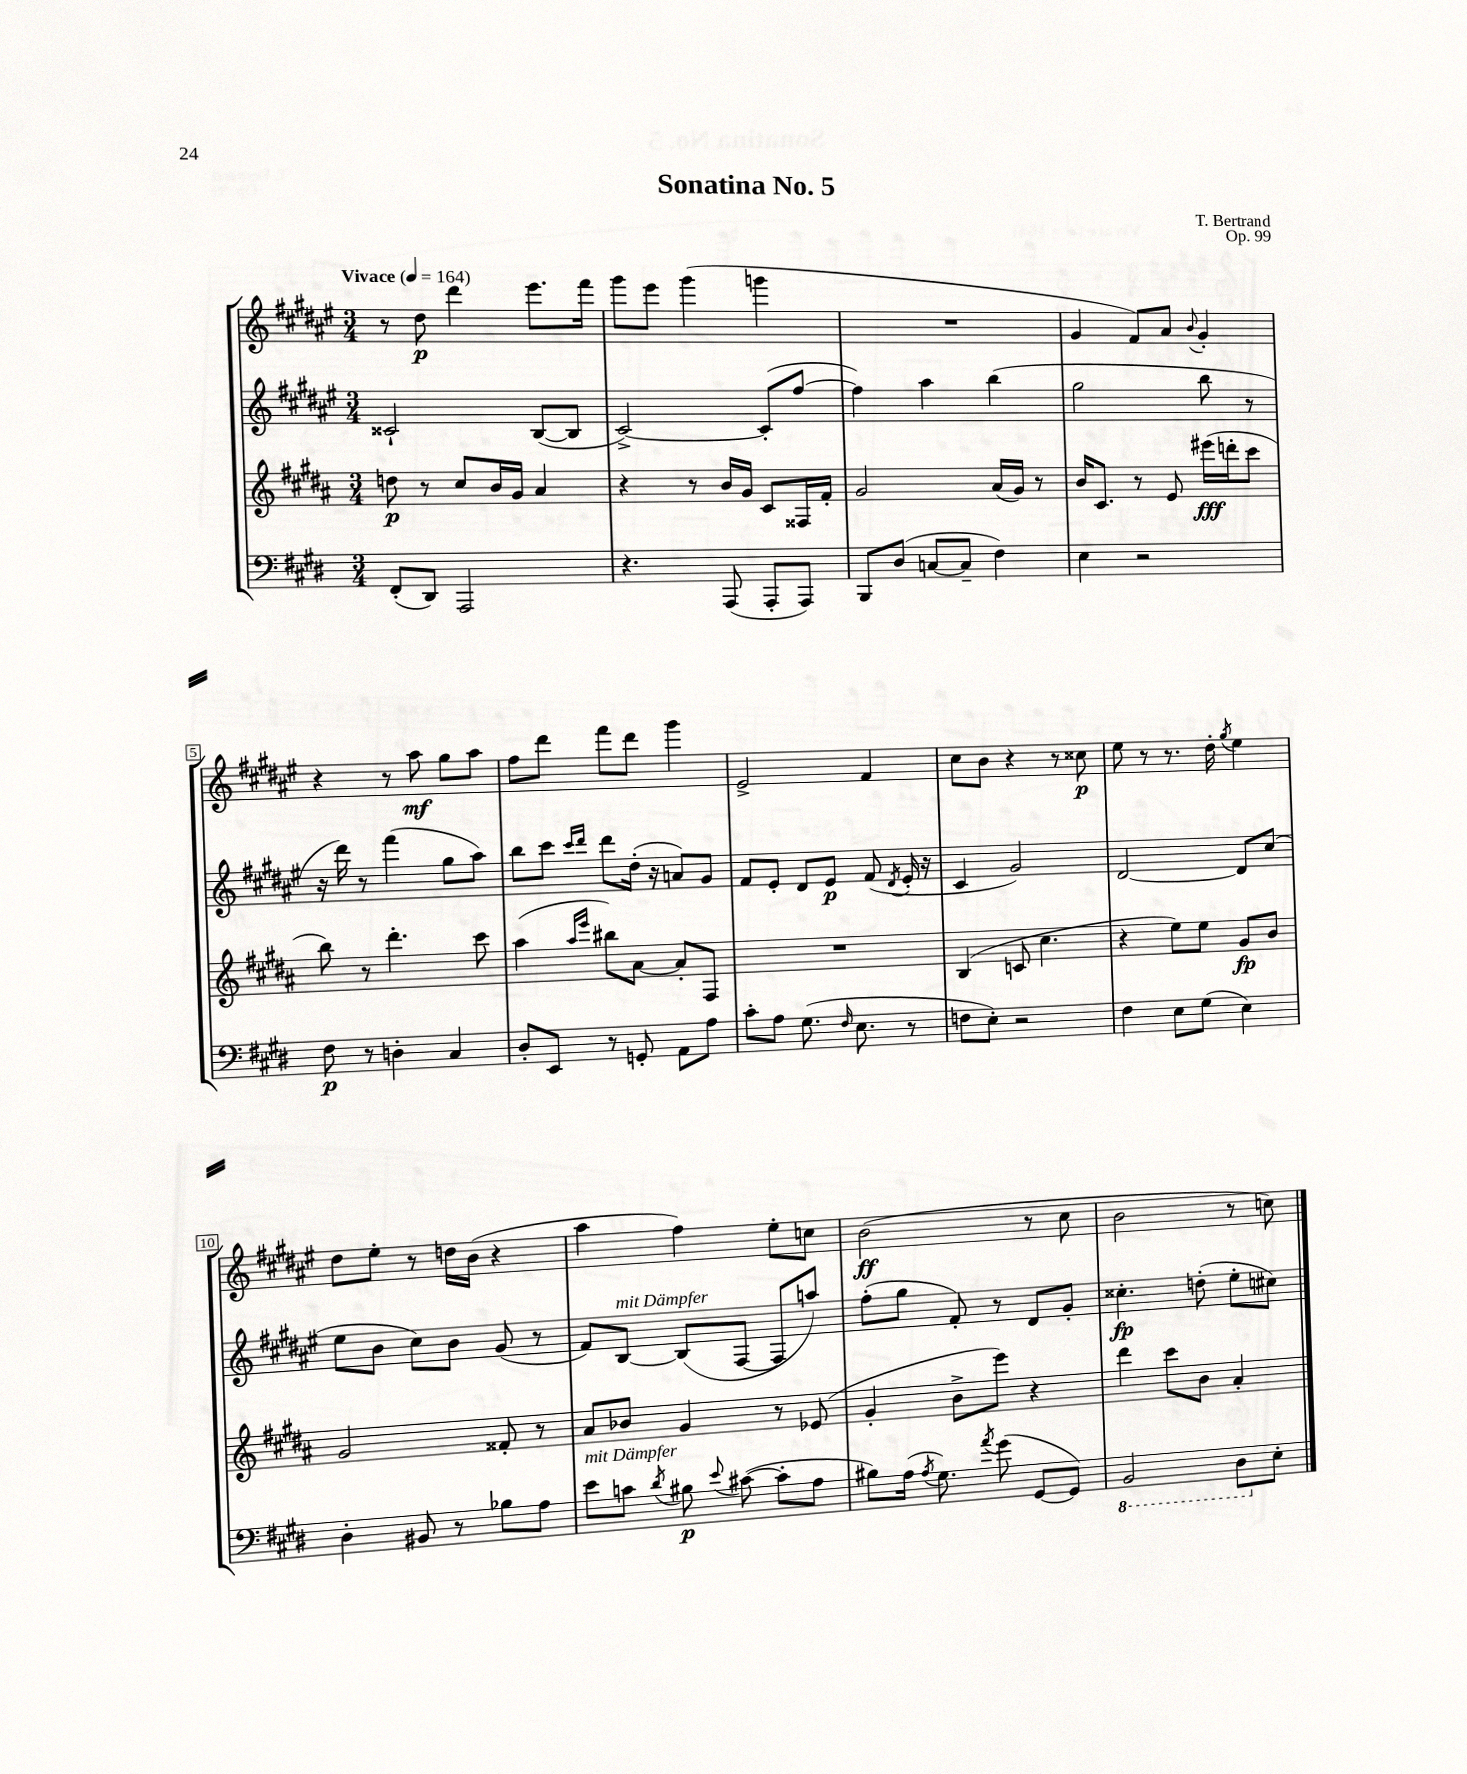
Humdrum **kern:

**kern	**kern	**kern	**kern
*staff4	*staff3	*staff2	*staff1
*clefF4	*clefG2	*clefG2	*clefG2
*k[f#c#g#d#]	*k[f#c#g#d#a#]	*k[f#c#g#d#a#e#]	*k[f#c#g#d#a#e#]
*M3/4	*M3/4	*M3/4	*M3/4
*MM164	*MM164	*MM164	*MM164
(8FF#'/L	8dd\	2c##`/	8r
8DD#/J)	8r	.	8dd#\
2AAA/	8cc#/L	.	4ddd#\
.	16b/L	.	.
.	16g#/JJ	.	.
.	4a#/	([8B/L	8.eee#\L
.	.	8B/]J	.
.	.	.	16fff#\Jk
=	=	=	=
4.r	4r	[2c#^/)	8ggg#\L
.	.	.	8eee#\J
.	8r	.	(4ggg#\
(8AAA/	16b/LL	.	.
.	16g#/JJ	.	.
8AAA'/L	8c#/L	(8c#'/]L	4ggg\
8AAA/J)	16F##/L	[8ff#/J	.
.	16f#'/JJ	.	.
=	=	=	=
8BBB/L	2g#/	4ff#\])	2.r
(8D#/J	.	.	.
[8C/L	.	4aa#\	.
8C~/]J	.	.	.
4F#\)	(16a#/LL	(4bb\	.
.	16g#/JJ)	.	.
.	8r	.	.
=	=	=	=
4E\	16b/LK	2gg#\	4g#/
.	8.c#/J	.	.
2r	8r	.	8f#/L)
.	8e/	.	8a#/J
.	.	.	8qqb/
.	(16eee#\LL	8bb\	4g#'/
.	16ddd'\J	.	.
.	8ccc#\J	8r	.
=	=	=	=
8F#\	8bb\)	16r	4r
.	.	16ddd#\)	.
8r	8r	8r	.
4D'\	4.ddd#'\	(4fff#\	8r
.	.	.	8aa#\
4C#/	.	8gg#\L	8gg#\L
.	8ccc#\	8aa#\J)	8aa#\J
=	=	=	=
8D#'/L	(4aa#\	8bb\L	8ff#\L
8EE/J	.	8ccc#\J	8ddd#\J
.	16qqaa#/LL	16qqccc#/LL	.
.	16qqeee/JJ	16qqddd#/JJ	.
8r	8bb#\L)	8ddd#\L	8fff#\L
8GG'/	[8a#\J	(16dd#'\Jk	8ddd#\J
.	.	16r	.
8AA\L	8a#'/]L	8a/L)	4ggg#\
8A\J	8F#/J	8g#/J	.
=	=	=	=
8c#'\L	2.r	8f#/L	2e#^/
8A\J	.	8e#'/J	.
(8.G#\	.	8d#/L	.
.	.	8e#/J	.
16qqF#/	.	.	.
8.E\	.	.	.
.	.	(8f#/	4f#/
.	.	8qd#/	.
8r	.	16e#'/	.
.	.	16r	.
=	=	=	=
8F\L	(4B/	4c#/	8cc#\L
8E'\J)	.	.	8b\J
2r	8c/	2g#/)	4r
.	4.cc#\	.	.
.	.	.	8r
.	.	.	8cc##\
=	=	=	=
4F#\	4r	[2d#/	8ee#\
.	.	.	8r
8E\L	8ee\L)	.	8.r
(8G#\J	8ee\J	.	.
.	.	.	16dd#'\
.	.	.	8qgg#/
4E\)	8g#/L	8d#/]L	4ee#\
.	8b/J	(8cc#/J	.
=	=	=	=
4D#'\	2g#/	8ee#\L	8dd#\L
.	.	8b\J	8ee#'\J
8BB#/	.	8cc#\L)	8r
8r	.	8b\J	16dd\LL
.	.	.	(16b\JJ
8B-\L	8f##'/	(8g#/	4r
8A\J	8r	8r	.
=	=	=	=
8e\L	8a#/L	8f#/L)	4aa#\
8c\J	8b-/J	[8B/J	.
8qd#/	.	.	.
8B#\	4g#/	(8B/]L	4ff#\)
8qqe/	.	.	.
([8c#\	.	[8F#/J	.
8c#'\]L	8r	8F#/]L	8ee#'\L
8A\J	(8e-/	8aa/J)	8cc\J
=	=	=	=
8B#\L)	4g#'/	(8ff#'\L	(2b\
(16A\Jk	.	8gg#\J	.
8qA/	.	.	.
8.G#\)	.	.	.
.	8b^\L	8f#'/)	.
8qa/	.	.	.
(8g#\	8eee\J)	8r	.
[8GG#/L	4r	8d#/L	8r
8GG#/]J)	.	8g#'/J	8cc#\
=	=	=	=
2BBB/	4ddd#\	4.cc##'\	2b\
.	8ccc#\L	.	.
.	8b\J	(8dd'\	.
8DD#\L	4a#'/	8ee#'\L	8r
8E'\J	.	8cc#\J)	8cc\)
==	==	==	==
*-	*-	*-	*-
